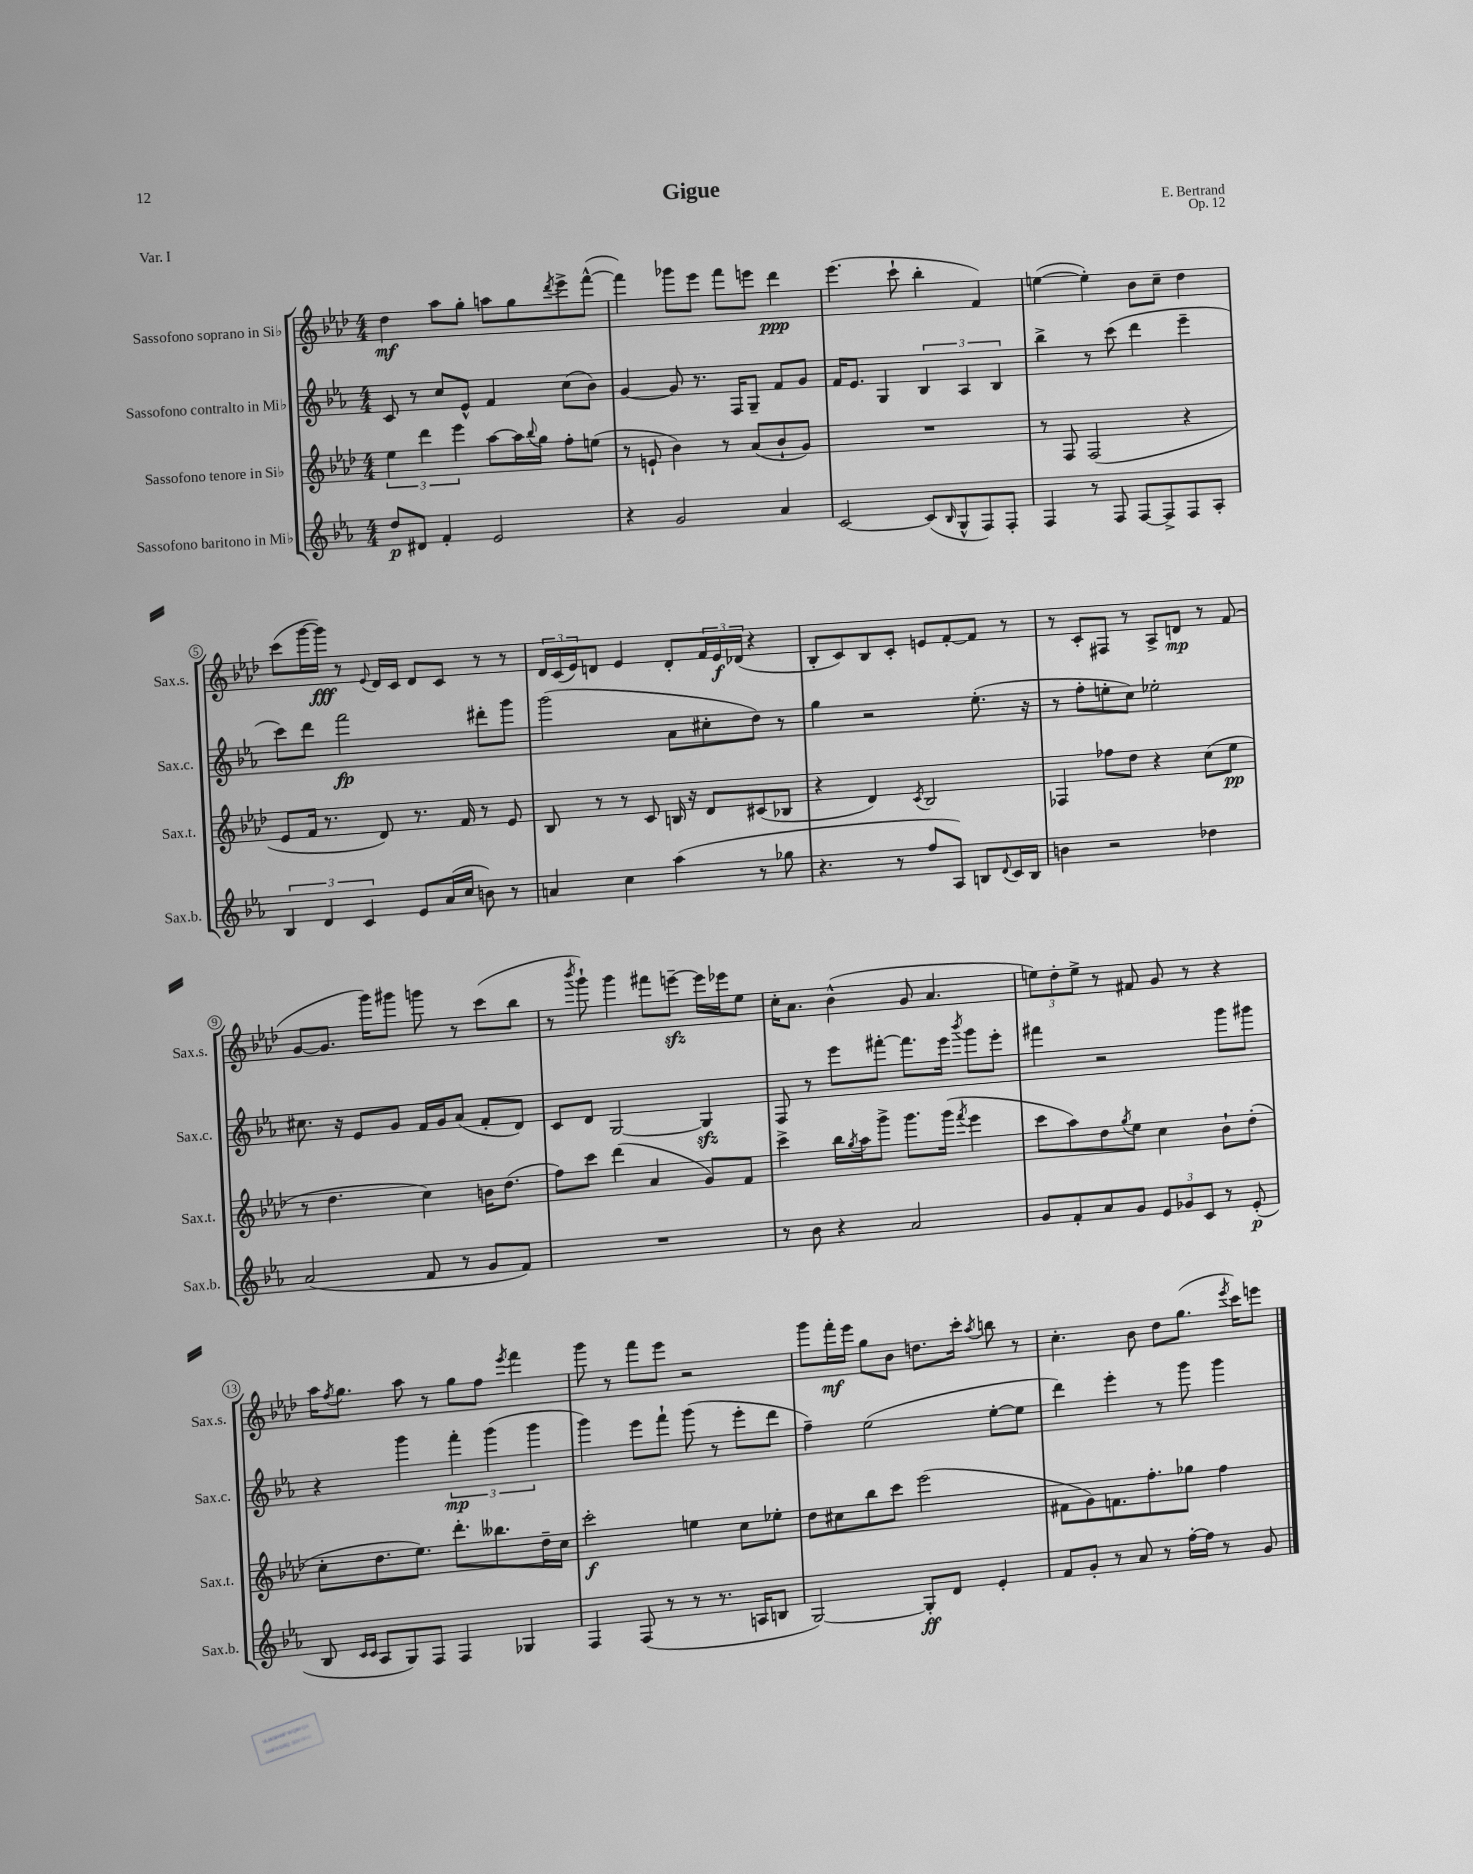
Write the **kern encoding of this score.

**kern	**kern	**kern	**kern
*staff4	*staff3	*staff2	*staff1
*clefG2	*clefG2	*clefG2	*clefG2
*k[b-e-a-]	*k[b-e-a-d-]	*k[b-e-a-]	*k[b-e-a-d-]
*M4/4	*M4/4	*M4/4	*M4/4
8dd/L	6ee-\	8c/	4dd-\
8d#/J	.	8r	.
.	6ddd-\	.	.
4f'/	.	8cc/L	8aa-\L
.	6eee-\	.	.
.	.	8e-^^/J	8gg'\J
2e-/	[8aa-\L	4f/	8aa\L
.	16aa-\]L	.	8gg\
.	8qqbb-/	.	.
.	16gg\JJ	.	.
.	.	.	8qddd-/
.	8ff'\L	(8cc\L	8eee-^\
.	(8ee\J	8b-\J)	([8fff^^\J
=	=	=	=
4r	8r	[4g/	4fff\])
.	8e`/	.	.
2g/	4b-\)	8g/]	8ggg-\L
.	.	8.r	8eee-\J
.	8r	.	8fff\L
.	.	16F/LK	.
.	(8a-/L	8G~/J	8eee\J
4a-/	8b-`/	8f/L	4ddd-\
.	8g/J)	8g/J	.
=	=	=	=
[2c/	1r	16f/LK	(4.eee-\
.	.	8.e-/J	.
.	.	4G/	.
.	.	.	8ccc`\
(8c/]L	.	6B-/	4bb-'\
16qqB-/	.	.	.
8G^^/	.	.	.
.	.	6A-/	.
8F/)	.	.	4f/)
.	.	6B-/	.
8F'/J	.	.	.
=	=	=	=
4F/	8r	4bb-^\	([4ee\
.	8F/	.	.
8r	(2F/	8r	4ee'\])
8F/	.	(8ccc\	.
[8F/L	.	4ddd\	8b-\L
8F^/]	.	.	8cc~\J
8F/	4r	4eee-~\	4dd-\
8A-'/J	.	.	.
=	=	=	=
6B-/	8e-/L	8ccc\L)	(8ccc\L
.	16f/Jk	8ddd\J	[16ggg\L
6d/	.	.	.
.	8.r	.	16ggg\]JJ)
.	.	2fff\	8r
6c/	.	.	.
.	.	.	8qqe-/
.	8d-/)	.	16d-/LL
.	.	.	16c/JJ
8e-/L	8.r	.	8d-/L
(16a-/L	.	.	8c/J
16cc/JJ	16f/	.	.
8b\)	8r	8ddd#'\L	8r
8r	8e-/	8ggg\J	8r
=	=	=	=
4a/	8B-/	(2ggg\	24d-/LL
.	.	.	(24c/
.	.	.	24e-/J)
.	8r	.	8d/J
4cc\	8r	.	4e-/
.	8c/	.	.
(4aa-\	16B/	8a-\L	8d'/L
.	16r	.	.
.	8d-/L	8cc#'\	24f/L
.	.	.	24e-/
.	.	.	(24d-/JJ
8r	(8c#/	8dd\J)	4r
8gg-\	8B-/J	8r	.
=	=	=	=
4.r	4r	4gg\	8B-'/L
.	.	.	8c/)
.	4d-/)	2r	8B-/
8r	.	.	8c'/J
.	8qc/	.	.
8ff/L	2B-/	.	8e/L
8A-/J)	.	.	[8f'/
8B/L	.	(8.ee-'\	8f/]J
8qqd/	.	.	.
16c/L	.	.	8r
16B/JJ	.	16r	.
=	=	=	=
4b\	4F-/	8r	8r
.	.	8ff'\L	8c'/L
2r	8ff-\L	8ee'\	8F#/J
.	8dd-\J	8cc\J)	8r
.	4r	2ee-'\	8A-^/L
.	.	.	8d/J
4dd-\	(8cc\L	.	8r
.	8ee-\J	.	(8f/
=	=	=	=
(2a-/	8r	8.cc#\	[8g/L
.	4.dd-\	.	8.g/]J
.	.	16r	.
.	.	8e-/L	.
.	.	.	16ggg\LK)
.	.	8g/J	8ggg#\J
8f/	4cc\)	16f/LL	8ggg\
.	.	16g/J	.
8r	.	(8a-/J	8r
8g/L	16b\LK	8f'/L	(8ccc\L
.	(8.dd-\J	.	.
8f/J)	.	8d/J)	8bb-\J
=	=	=	=
1r	8ff\L)	8c/L	8r
.	.	.	8qbbb-/
.	8ccc\J	8d/J	8ggg`\)
.	(4ddd-\	[2G/	4ggg\
.	4a-/	.	8fff#\L
.	.	.	[8eee~\J
.	8g/L)	4G/]	16eee\]LL
.	.	.	16eee-\J
.	8f/J	.	8ee-\J
=	=	=	=
8r	4ccc^\	8F/	16cc'\LK
.	.	.	8.a-\J
8b-\	.	8r	.
4r	16bb-\LL	8eee-\L	(4b-^^\
.	8qgg/	.	.
.	16aa-\J	.	.
.	8ggg^\J	[8fff#'\J	.
2a-/	8.ggg\L	8.fff#\]L	8g/
.	.	.	4.a-/
.	(16ggg\Jk	16eee-\Jk	.
.	8qfff/	8qbbb-/	.
.	4eee-\	8ggg\L	.
.	.	8eee-'\J	.
=	=	=	=
8g/L	8ccc\L	4fff#\	12ee\L)
.	.	.	12dd-'\
8f'/	8aa-\)	.	.
.	.	.	12ee^\J
8a-/	8dd-\	2r	8r
.	8qgg/	.	.
8g/J	8ee-\J	.	8f#/
12e-/L	4cc\	.	8g/
12g-/	.	.	.
.	.	.	8r
12c/J	.	.	.
8r	8b-`\L	8ggg\L	4r
(8e-'/	(8dd-'\J	8ggg#\J	.
=	=	=	=
8B-/	8cc'\L	4r	16aa-\LK
.	.	.	8qff/
.	.	.	8.gg\J
16qqc/LL	.	.	.
16qqc/JJ	.	.	.
8A-/L	8.dd-\	.	.
8G/)	.	4ggg\	8aa-\
.	8.ee-\J)	.	.
8F/J	.	.	8r
4F/	8.ddd-'\L	6fff'\	8gg\L
.	.	.	8ff\J
.	.	(6ggg\	.
.	8.bb--\	.	.
.	.	.	8qeee-/
4G-/	.	.	4fff\
.	.	6ggg\	.
.	16dd-~\L	.	.
.	16cc\JJ	.	.
=	=	=	=
4F/	2ccc'\	4ggg\)	8ggg\
.	.	.	8r
(8F/	.	8eee-\L	8fff\L
8r	.	8fff`\J	8eee-\J
8r	4ee\	(8ggg\	2r
8.r	.	8r	.
.	8cc\L	8eee-'\L	.
16A/LK	.	.	.
8B/J	8ee-'\J	8ddd\J	.
=	=	=	=
[2G/)	8dd-\L	4ff~\)	8ggg\L
.	8cc#\	.	16fff'\L
.	.	.	16eee-\JJ
.	8bb-\	(2ee-\	8gg\L
.	8ccc\J	.	8b-\J
8G'/]L	(2eee-\	.	8.dd\L
8d/J	.	.	.
.	.	.	16ccc'\Jk
.	.	.	8qaa-/
4e-'/	.	[8ee-'\L	8bb\
.	.	8ee-\]J	8r
=	=	=	=
8f/L	8f#\L	4ddd\)	4.cc'\
8g'/J	8g\)	.	.
8r	8.f\	4eee-'\	.
8a-/	.	.	8b-\
.	8.ff'\	.	.
8r	.	8r	8dd-\L
[16ff'\LL	8gg-\J	8ggg\	(8.gg\J
16ff\]JJ	.	.	.
8r	4ff\	4ggg\	.
.	.	.	8qeee-/
.	.	.	16ccc\LK)
8g/	.	.	8eee\J
==	==	==	==
*-	*-	*-	*-
